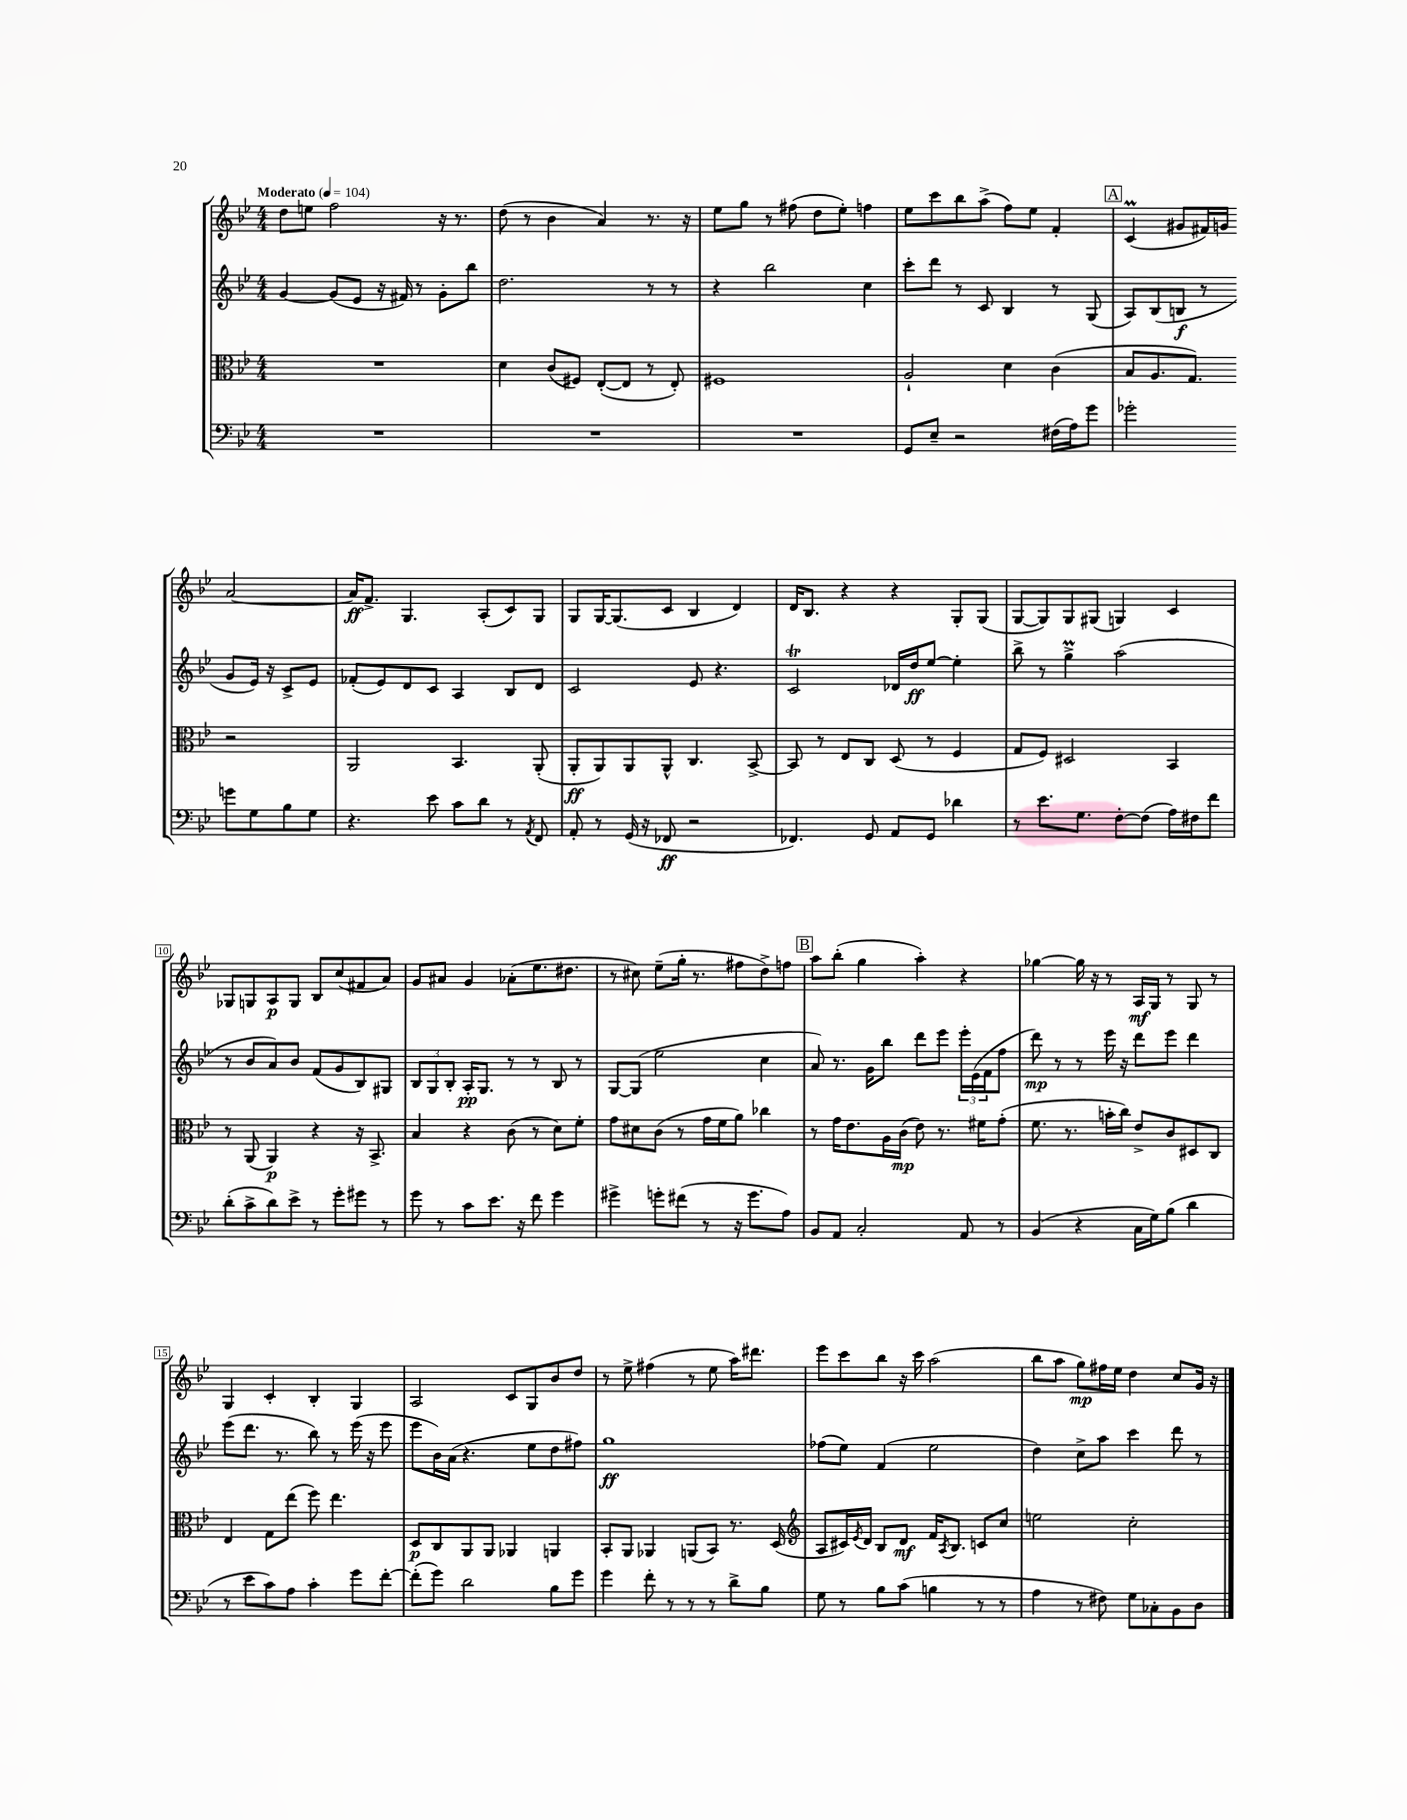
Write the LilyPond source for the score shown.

<<
\new StaffGroup <<
\new Staff = "s0" {
    \clef treble \key bes \major \numericTimeSignature \time 4/4 \tempo "Moderato" 4 = 104
    d''8 e''8 f''2 r16 r8. |
    d''8( r8 bes'4 a'4) r8. r16 |
    ees''8 g''8 r8 fis''8( d''8 ees''8-.) f''4 |
    ees''8 c'''8 bes''8 a''8->( f''8) ees''8 f'4-. |
    \mark \markup { \box "A" } c'4\prall( gis'8 fis'16) g'16 a'2~ |
    a'16\ff f'8.-> g4. a8-.( c'8) g8 |
    g8 g16~ g8.( c'8 bes4 d'4) |
    d'16 bes8. r4 r4 g8-. g8( |
    g8~ g8) g8 gis8( g4) c'4 |
    ges8 g8 a8\p g8 bes8 c''8( fis'8 a'8) |
    g'8 ais'8 g'4 aes'8-.( ees''8. dis''8. |
    r8 cis''8) ees''8--( g''16-. r8. fis''8 d''8->) f''8 |
    \mark \markup { \box "B" } a''8 bes''8-.( g''4 a''4-.) r4 |
    ges''4~ ges''16 r16 r8 a16\mf g16 r8 g8 r8 |
    g4 c'4-. bes4-. g4 |
    a2 c'8 g8 bes'8 d''8 |
    r8 ees''8-> fis''4( r8 ees''8 a''16) dis'''8. |
    ees'''8 c'''8 bes''8 r16 c'''16 a''2( |
    bes''8 a''8 g''8\mp) fis''16 ees''16 d''4 c''8 g'16 r16 \bar "|." |
}
\new Staff = "s1" {
    \clef treble \key bes \major \numericTimeSignature \time 4/4
    g'4~ g'8( ees'8 r16 fis'16) r8 g'8-. bes''8 |
    d''2. r8 r8 |
    r4 bes''2 c''4 |
    c'''8-. d'''8 r8 c'8 bes4 r8 g8( |
    \mark \markup { \box "A" } a8) bes8( b8\f r8 g'8 ees'16) r16 c'8-> ees'8 |
    fes'8-.( ees'8) d'8 c'8 a4 bes8 d'8 |
    c'2 ees'8 r4. |
    c'2\trill des'16 d''16\ff ees''8~ ees''4-. |
    bes''8-> r8 g''4->\prall a''2( |
    r8 bes'8 a'8) bes'8 f'8( g'8 bes8) gis8 |
    \tuplet 3/2 { bes8 g8 bes8-. } a16-.\pp g8. r8 r8 bes8 r8 |
    g8~ g8( ees''2 c''4 |
    \mark \markup { \box "B" } a'8) r8. g'16 bes''8 d'''8 ees'''8 \tuplet 3/2 { ees'''16-. ees'16( f'16 } f''8 |
    d'''8\mp) r8 r8 ees'''16 r16 d'''8 ees'''8 d'''4 |
    ees'''8( d'''8. r8. bes''8) r8 ees'''16( r16 ees'''8 |
    ees'''8 bes'16) a'16( r4. ees''8 d''8 fis''8) |
    g''1\ff |
    fes''8( ees''8) f'4( ees''2 |
    d''4) c''8-> a''8 c'''4 d'''8 r8 \bar "|." |
}
\new Staff = "s2" {
    \clef alto \key bes \major \numericTimeSignature \time 4/4
    R1 |
    d'4 c'8( fis8) ees8~-.( ees8 r8 ees8-.) |
    fis1 |
    a2-! d'4 c'4( |
    \mark \markup { \box "A" } bes8 a8. g8.) r2 |
    a,2 bes,4. a,8-.( |
    a,8-.\ff a,8) a,8 a,8-^ c4. bes,8~-> |
    bes,8 r8 ees8 c8 d8( r8 f4 |
    g8 f8) dis2 bes,4 |
    r8 a,8( a,4\p) r4 r16 bes,8.-> |
    bes4 r4 c'8( r8 d'8) f'8-. |
    g'8 dis'8 c'8( r8 g'16 f'16 a'8) ces''4 |
    \mark \markup { \box "B" } r8 g'16 ees'8. a16 c'16\mp( ees'8) r8. fis'16 g'8-.( |
    f'8. r8. b'16-. c''16) ees'8-> c'8 dis8 c8 |
    ees4 g8 ees''8( f''8) ees''4. |
    d8\p c8 a,8 a,8 aes,4 a,4 |
    bes,8-. a,8 aes,4 a,8( bes,8) r8. d16( |
    \clef treble a8 cis'16) \acciaccatura { ees'8 } d'16 bes8 d'8\mf f'16 \acciaccatura { a8 } bes8. c'8 c''8 |
    e''2 c''2-. \bar "|." |
}
\new Staff = "s3" {
    \clef bass \key bes \major \numericTimeSignature \time 4/4
    R1 |
    R1 |
    R1 |
    g,8 ees8-- r2 fis16( a16) g'8 |
    \mark \markup { \box "A" } ges'2-. g'8 g8 bes8 g8 |
    r4. ees'8 c'8 d'8 r8 \acciaccatura { a,8 } f,8 |
    a,8-. r8 g,16( r16 fes,8\ff r2 |
    fes,4.) g,8 a,8 g,8 des'4 |
    r8 ees'8. g8. f8~-. f8( a16) fis16 f'8 |
    d'8-.( c'8-> d'8) ees'8-> r8 g'8-. gis'8 r8 |
    g'8 r8 c'8 ees'8. r16 f'8 g'4 |
    gis'4-> g'8-. fis'8( r8 r16 g'8. a8) |
    \mark \markup { \box "B" } bes,8 a,8 c2-. a,8 r8 |
    bes,4( r4 c16 g16) bes8( d'4 |
    r8 ees'8 c'8) a8 c'4-. g'8 f'8~-. |
    f'8-.( g'8) d'2 bes8 g'8 |
    g'4 f'8-. r8 r8 r8 d'8-> bes8 |
    g8 r8 bes8 c'8( b4 r8 r8 |
    a4 r8 fis8) g8 ces8-. bes,8 d8 \bar "|." |
}
>>
>>
\layout { \context { \Score \override BarNumber.stencil = #(make-stencil-boxer 0.1 0.3 ly:text-interface::print) } }
